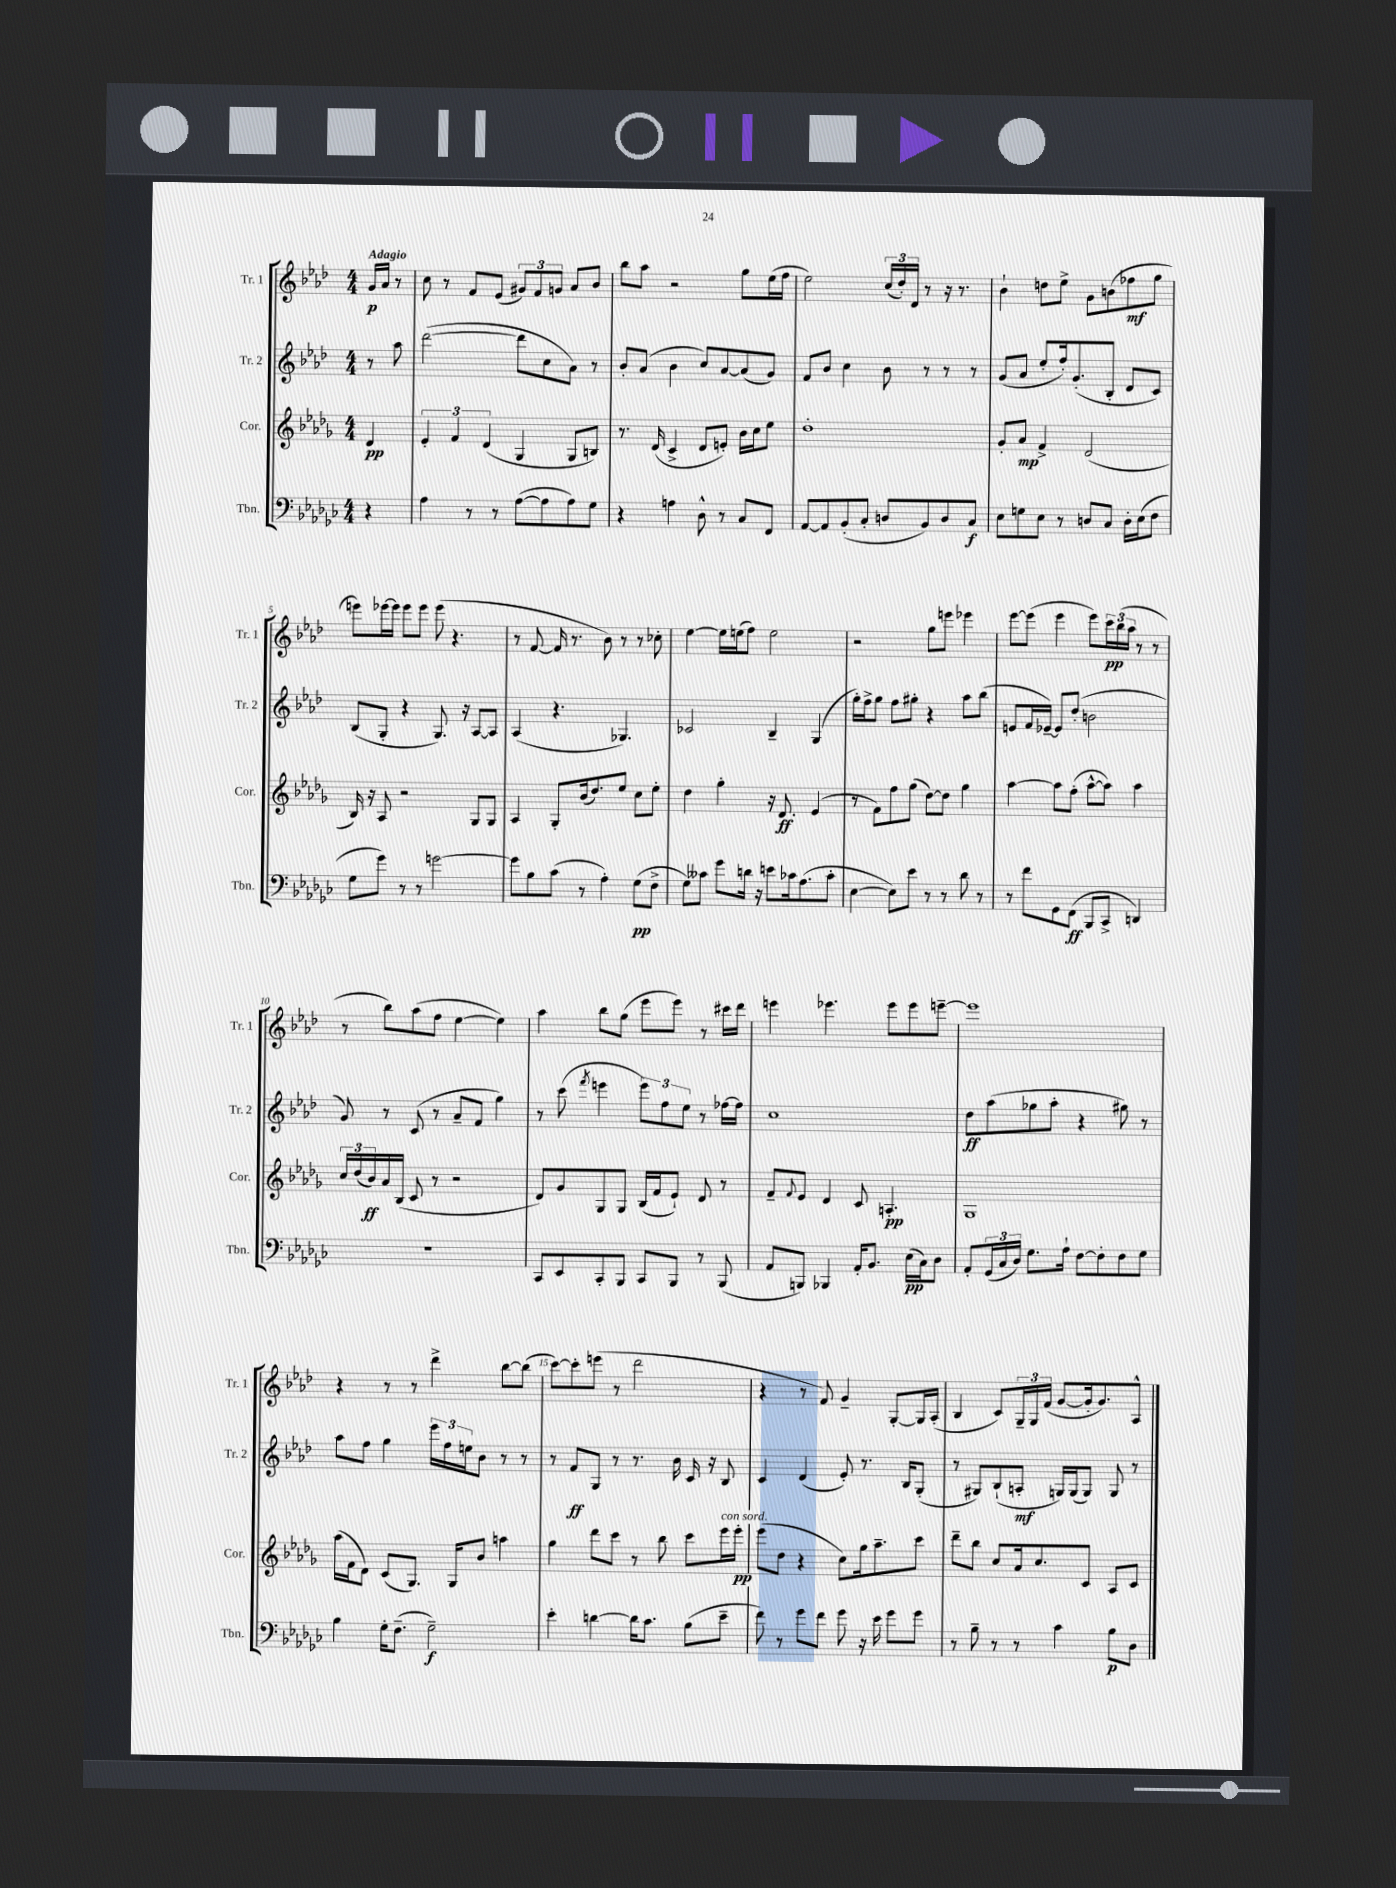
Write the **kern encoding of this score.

**kern	**dynam	**kern	**dynam	**kern	**dynam	**kern	**dynam
*part4	*part4	*part3	*part3	*part2	*part2	*part1	*part1
*staff4	*staff4	*staff3	*staff3	*staff2	*staff2	*staff1	*staff1
*I"Tbn.	*	*I"Cor.	*	*I"Tr. 2	*	*I"Tr. 1	*
*I'Tbn.	*	*I'Cor.	*	*I'Tr. 2	*	*I'Tr. 1	*
*clefF4	*	*clefG2	*	*clefG2	*	*clefG2	*
*k[b-e-a-d-g-c-]	*	*k[b-e-a-d-g-]	*	*k[b-e-a-d-]	*	*k[b-e-a-d-]	*
*M4/4	*	*M4/4	*	*M4/4	*	*M4/4	*
=	=	=	=	=	=	=	=
!	!	!	!	!	!	!LO:TX:a:B:t=Adagio	!
4r	.	4d-/	pp	8r	.	16g/LL	p
.	.	.	.	.	.	16a-/JJ	.
.	.	.	.	8aa-\	.	8r	.
=1	=1	=1	=1	=1	=1	=1	=1
4A-\	.	6e-'/	.	([2ddd-\	.	8cc\	.
.	.	.	.	.	.	8r	.
.	.	6f/	.	.	.	.	.
8r	.	.	.	.	.	8f/L	.
.	.	(6d-/	.	.	.	.	.
8r	.	.	.	.	.	(8e-/J	.
([8A-\L	.	4G-/	.	8ddd-\L]	.	12g#X/L)	.
.	.	.	.	.	.	12f/	.
8A-\]	.	.	.	8cc\	.	.	.
.	.	.	.	.	.	12gn/J	.
8A-\)	.	8G-/L	.	8a-\J)	.	8a-/L	.
8G-\J	.	8Bn/J)	.	8r	.	8b-/J	.
=2	=2	=2	=2	=2	=2	=2	=2
4r	.	8.r	.	8b-'/L	.	8bb-\L	.
.	.	.	.	(8a-/J	.	8aa-\J	.
.	.	(16d-/	.	.	.	.	.
4An\	.	4c^/	.	4b-\	.	2r	.
8D-^^\	.	8d-/L	.	8cc/L)	.	.	.
8r	.	8en'/J)	.	[8a-/	.	.	.
8C-/L	.	16b-\LL	.	(8a-/]	.	8gg\L	.
.	.	16cc\J	.	.	.	.	.
8FF/J	.	8ee-\J	.	8g/J)	.	(16ee-\L	.
.	.	.	.	.	.	16ff\JJ	.
=3	=3	=3	=3	=3	=3	=3	=3
[8AA-/L	.	1dd-'	.	8f/L	.	2ee-\)	.
8AA-/]	.	.	.	8b-/J	.	.	.
(8BB-'/	.	.	.	4cc\	.	.	.
8C-'/J	.	.	.	.	.	.	.
8Dn/L	.	.	.	8b-\	.	(24cc/LL	.
.	.	.	.	.	.	24dd-'/)	.
.	.	.	.	.	.	24d-/JJ	.
8BB-/)	.	.	.	8r	.	8r	.
8D/	.	.	.	8r	.	16r	.
.	.	.	.	.	.	8.r	.
8C-/J	f	.	.	8r	.	.	.
=4	=4	=4	=4	=4	=4	=4	=4
8E-\L	.	8g-'/L	.	(8g/L	.	4b-`\	.
8Gn\	.	8a-/J	mp	8a-/J	.	.	.
8E-\J	.	4f^/	.	8ee-'/L	.	8ddn\L	.
8r	.	.	.	16ff'/k)	.	8ee-^\J	.
.	.	.	.	(8.g'/	.	.	.
8Dn/L	.	(2d-/	.	.	.	8g\L	.
8C-/J	.	.	.	8B-'/J	.	(8bn\	.
16D'\LL	.	.	.	8d-/L	.	8ff-X\	mf
(16E-\J	.	.	.	.	.	.	.
8F\J	.	.	.	8c/J)	.	8gg\J	.
!!LO:LB:g=z
=5	=5	=5	=5	=5	=5	=5	=5
8G-\L	.	16B-/)	.	(8B-/L	.	8eeen\L)	.
.	.	16r	.	.	.	.	.
8g-\J)	.	8A-/	.	8G'/J	.	[16eee-X\L	.
.	.	.	.	.	.	16eee-\JJ]	.
8r	.	2r	.	4r	.	8eee-\L	.
8r	.	.	.	.	.	8eee-\J	.
[2gn\	.	.	.	8.G/)	.	(8eee-\	.
.	.	.	.	.	.	4.r	.
.	.	.	.	16r	.	.	.
.	.	8G-/L	.	[8A-/L	.	.	.
.	.	8G-/J	.	8A-/J]	.	.	.
=6	=6	=6	=6	=6	=6	=6	=6
8g\L]	.	4A-/	.	(4A-/	.	8r	.
8B-\	.	.	.	.	.	[8f/	.
(8c-\J	.	8G-'/L	.	4.r	.	16f/]	.
.	.	.	.	.	.	8.r	.
8r	.	(16b-/k	.	.	.	.	.
.	.	8.dd-/)	.	.	.	.	.
4A-'\)	.	.	.	.	.	8b-\)	.
.	.	8ee-/J	.	4.G-X/)	.	8r	.
(8G-\L	pp	8cc\L	.	.	.	8r	.
8F^\J	.	8ee-'\J	.	.	.	8cc-X'\	.
=7	=7	=7	=7	=7	=7	=7	=7
8G-\L)	.	4dd-\	.	2c-X/	.	[4ee-\	.
8c--X\J	.	.	.	.	.	.	.
8g-\L	.	4gg-'\	.	.	.	16ee-\LL]	.
.	.	.	.	.	.	(16een\J	.
16dn\Jk	.	.	.	.	.	8ff\J)	.
16r	.	.	.	.	.	.	.
8en\L	.	16r	.	4B-~/	.	2ee\	.
.	.	8.d-/	ff	.	.	.	.
16c-X\k	.	.	.	.	.	.	.
(8.A-\	.	.	.	.	.	.	.
.	.	(4e-/	.	(4G/	.	.	.
8c-'\J	.	.	.	.	.	.	.
=8	=8	=8	=8	=8	=8	=8	=8
[4E-\	.	8r	.	16gg'\LL)	.	2r	.
.	.	.	.	16ff^\J	.	.	.
.	.	8f\L)	.	8gg\J	.	.	.
8E-\L])	.	8ff\	.	8ff\L	.	.	.
8e-\J	.	(8gg-\J	.	8gg#X'\J	.	.	.
8r	.	[8dd-\L)	.	4r	.	8gg\L	.
8r	.	8dd-\J]	.	.	.	8eeen\J	.
8d-\	.	4gg-\	.	8aa-\L	.	4eee-X\	.
8r	.	.	.	(8bb-\J	.	.	.
=9	=9	=9	=9	=9	=9	=9	=9
8r	.	[4aa-\	.	8en/L	.	[8eee-\L	.
8f\L	.	.	.	16f/L	.	(8eee-\J]	.
.	.	.	.	[16e-X~/JJ)	.	.	.
8GG-\	.	8aa-\L]	.	8e-/L]	.	4eee-\	.
(8FF\J	ff	(8ff'\J	.	(8dd-'/J	.	.	.
8BBB-/L	.	[8aa-^^\L	.	2bn\	.	8eee-\L)	.
8CC-^/J	.	8aa-\J])	.	.	.	24ccc\L	pp
.	.	.	.	.	.	(24bb-\	.
.	.	.	.	.	.	24aa-\JJ	.
4DDn/)	.	4aa-\	.	.	.	8r	.
.	.	.	.	.	.	8r	.
!!LO:LB:g=z
=10	=10	=10	=10	=10	=10	=10	=10
1r	.	24cc/LL	.	8g/)	.	8r	.
.	.	(24dd-/	.	.	.	.	.
.	.	24b-/)	ff	.	.	.	.
.	.	16a-/	.	8r	.	8bb-\L)	.
.	.	(16B-/JJ	.	.	.	.	.
.	.	8c/	.	(8c/	.	(8aa-\	.
.	.	8r	.	8r	.	8ff\J	.
.	.	2r	.	8a-~/L	.	[4ee-\	.
.	.	.	.	8f/J	.	.	.
.	.	.	.	4gg\)	.	4ee-\])	.
=11	=11	=11	=11	=11	=11	=11	=11
8CC-/L	.	8d-/L)	.	8r	.	4aa-\	.
8EE-/	.	8g-/	.	(8ccc\	.	.	.
.	.	.	.	8qfff/	.	.	.
8CC-'/	.	8G-/	.	4eeen\	.	8bb-\L	.
8BBB-/J	.	8G-/J	.	.	.	(8gg\J	.
8CC-/L	.	(16B-/LL	.	12eee\L)	.	8eee-\L	.
.	.	16f/J	.	.	.	.	.
.	.	.	.	12ff\	.	.	.
8BBB-/J	.	8e-`/J)	.	.	.	8eee-\J)	.
.	.	.	.	12ee-\J	.	.	.
8r	.	8d-/	.	8r	.	8r	.
(8BBB-/	.	8r	.	[16ff-X\LL	.	16ccc#X\LL	.
.	.	.	.	16ff-\JJ]	.	16ddd-\JJ	.
=12	=12	=12	=12	=12	=12	=12	=12
8AA-/L	.	8f~/L	.	1cc	.	4eeen\	.
.	.	8qqf/	.	.	.	.	.
8BBBn/J)	.	8e-/J	.	.	.	.	.
4BBB-X/	.	4d-/	.	.	.	4.eee-X\	.
16AA-'/KL	.	8c/	.	.	.	.	.
8.BB-/J	.	.	.	.	.	.	.
.	.	4.An'/	pp	.	.	8eee-\L	.
(16E-\LL	pp	.	.	.	.	8eee-\	.
16C-\J)	.	.	.	.	.	.	.
8D-\J	.	.	.	.	.	[8eeen~\J	.
=13	=13	=13	=13	=13	=13	=13	=13
8AA-'/L	.	1G-	.	8dd-\L	ff	1eee]	.
(24GG-/L	.	.	.	(8aa-\	.	.	.
24C-/	.	.	.	.	.	.	.
24D-/JJ)	.	.	.	.	.	.	.
8.G-\L	.	.	.	8gg-X\	.	.	.
.	.	.	.	8aa-'\J	.	.	.
16A-`\Jk	.	.	.	.	.	.	.
[8F\L	.	.	.	4r	.	.	.
8F'\]	.	.	.	.	.	.	.
8F\	.	.	.	8gg#X\)	.	.	.
8G-\J	.	.	.	8r	.	.	.
!!LO:LB:g=z
=14	=14	=14	=14	=14	=14	=14	=14
4B-\	.	(16aa-\LL	.	8aa-\L	.	4r	.
.	.	16f\J	.	.	.	.	.
.	.	8d-\J)	.	8ff\J	.	.	.
16G-'\KL	.	(8c/L	.	4gg\	.	8r	.
(8.F~\J	.	.	.	.	.	.	.
.	.	8.G-/J)	.	.	.	8r	.
2G-~\)	f	.	.	24eee-\LL	.	4ddd-^\	.
.	.	.	.	24ff\	.	.	.
.	.	16G-/KL	.	.	.	.	.
.	.	.	.	24een\J	.	.	.
.	.	8b-/J	.	8b-\J	.	.	.
.	.	4aan\	.	8r	.	[8bb-\L	.
.	.	.	.	8r	.	(8bb-\J]	.
=15	=15	=15	=15	=15	=15	=15	=15
4e-'\	.	4gg-\	.	8r	.	[8ccc\L)	.
.	.	.	.	8f/L	ff	8ccc'\]	.
[4dn\	.	8ddd-\L	.	8G/J	.	(8eeen\J	.
.	.	8ccc\J	.	8r	.	8r	.
16d\KL]	.	8r	.	8.r	.	2ddd-\	.
8.c-\J	.	.	.	.	.	.	.
.	.	8bb-\	.	.	.	.	.
.	.	.	.	16b-\	.	.	.
(8B-\L	.	8ccc\L	.	16c/	.	.	.
.	.	.	.	16r	.	.	.
!	!	!LO:TX:a:i:t=con sord.	!	!	!	!	!
8e-~\J	.	16eee-\L	.	8B-/	.	.	.
.	.	16eee-'\JJ	pp	.	.	.	.
=16	=16	=16	=16	=16	=16	=16	=16
8f\)	.	(8eee-\L	.	4c/	.	4r	.
8r	.	8dd-\J	.	.	.	.	.
8g-\L	.	4r	.	(4d-/	.	8r	.
8f\J	.	.	.	.	.	8f/)	.
8g-\	.	8cc\L)	.	8e-'/)	.	4g~/	.
16r	.	16gg-\k	.	8.r	.	.	.
16e-\	.	8.aa-~\	.	.	.	.	.
8g-\L	.	.	.	.	.	[8G'/L	.
.	.	.	.	16B-/KL	.	.	.
8g-\J	.	8ccc\J	.	(8G'/J	.	16G/L]	.
.	.	.	.	.	.	(16A-'/JJ	.
=17	=17	=17	=17	=17	=17	=17	=17
8r	.	8ddd-~\L	.	8r	.	4B-/	.
8B-~\	.	8bb-\J	.	8G#X/L)	.	.	.
8r	.	8cc/L	.	(8B-`/	.	8c/L)	.
8r	.	16a-/k	.	8An'/J	mf	24G~/L	.
.	.	.	.	.	.	24G/	.
.	.	8.cc/	.	.	.	.	.
.	.	.	.	.	.	(24f/JJ	.
4c-\	.	.	.	16Gn/LL)	.	[8g/L	.
.	.	.	.	(16G/J	.	.	.
.	.	8c/J	.	8G/J)	.	16g'/k]	.
.	.	.	.	.	.	8.g/)	.
8B-\L	p	8A-/L	.	8G/	.	.	.
8D-\J	.	8c/J	.	8r	.	8A-^^/J	.
==	==	==	==	==	==	==	==
*-	*-	*-	*-	*-	*-	*-	*-
